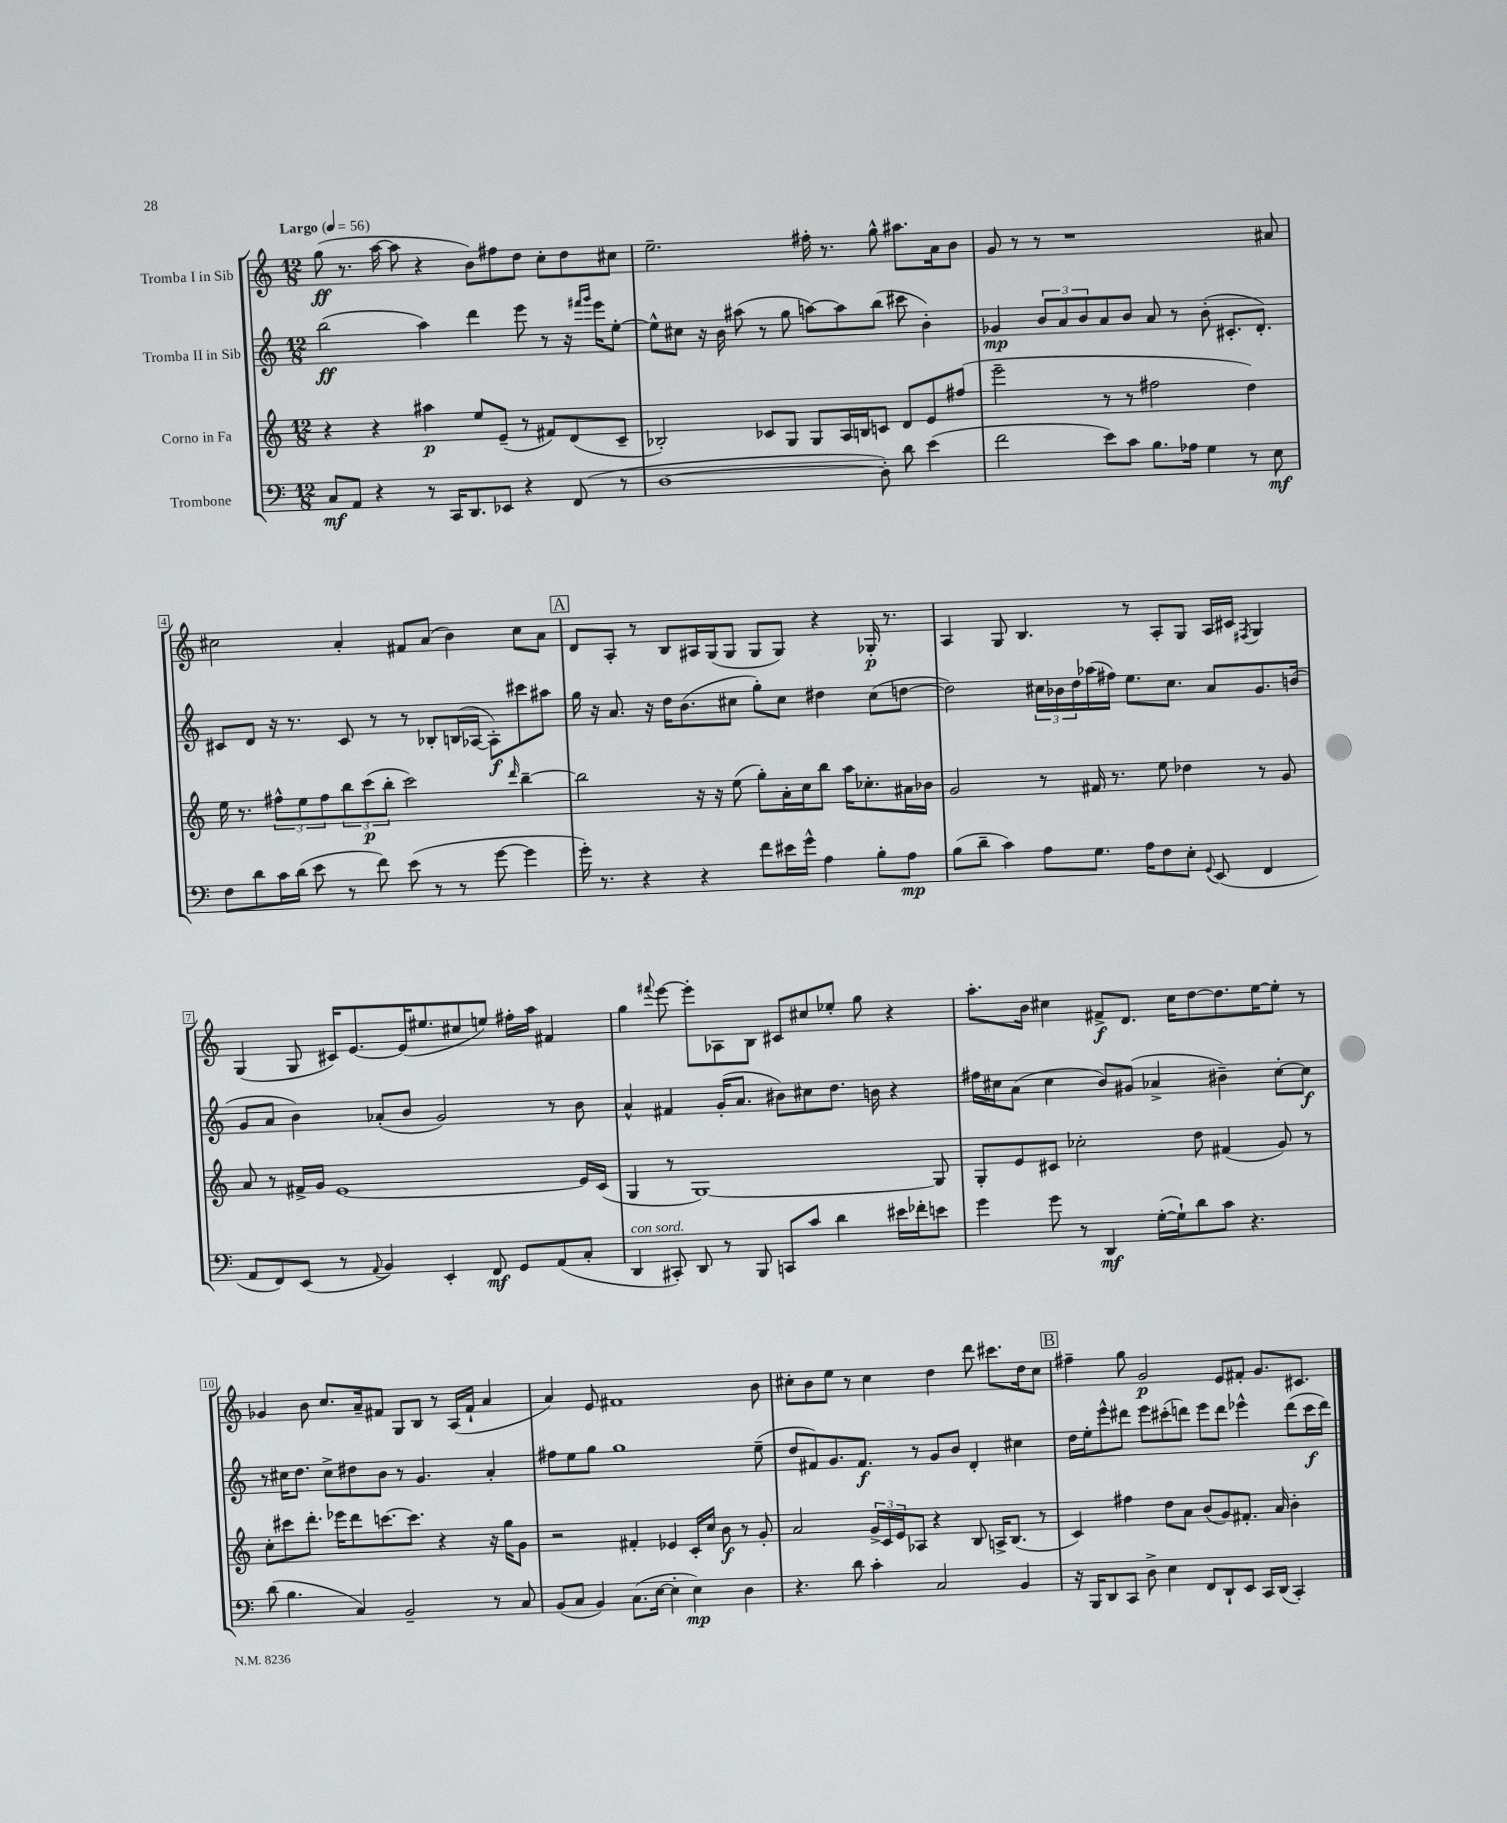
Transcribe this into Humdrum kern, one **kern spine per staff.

**kern	**kern	**kern	**kern
*staff4	*staff3	*staff2	*staff1
*clefF4	*clefG2	*clefG2	*clefG2
*k[]	*k[]	*k[]	*k[]
*M12/8	*M12/8	*M12/8	*M12/8
*MM56	*MM56	*MM56	*MM56
8C/L	4r	(2bb\	(8gg\
8AA/J	.	.	8.r
4r	4r	.	.
.	.	.	[16aa\
.	.	.	8aa\]
8r	4aa#\	4aa\)	4r
16CC/LK	.	.	.
8.DD/	.	.	.
.	8ee/L	4ddd\	8b\L)
8EE-/J	(8e~/J	.	8ff#\
4r	8r	8eee\	8dd\J
.	8f#/L)	8r	8cc'\L
(8FF/	(8d/	16r	8dd\
.	.	16qqfff#/LL	.
.	.	16qqggg/JJ	.
.	.	16eee\LK	.
8r	8c~/J	[8ee'\J	8cc#\J
=	=	=	=
[1D	2B-'/)	8ee^^\]L	2.ee~\
.	.	8cc#\J	.
.	.	16r	.
.	.	16b\	.
.	.	(8aa#\	.
.	8c-/L	8r	.
.	8G/J	8gg\	.
.	8G/L	[8aa\L)	16ff#'\
.	.	.	8.r
.	16A/L	8aa\]	.
.	16B/J	.	.
8D'\])	8c/J	(8bb\J	8gg^^\
8d\	8d/L	8ccc#\	8.aa#\L
(4e\	8e/	4b'\)	.
.	.	.	16a\k
.	(8ff#/J	.	8b\J
=	=	=	=
2f\	2eee~\	4g-/	8g/
.	.	.	8r
.	.	12b/L	8r
.	.	12a/	.
.	.	.	1r
.	.	12b/	.
8e\L)	8r	8a/	.
8c\J	8r	8b/J	.
8.B\L	2ff#\	8a/	.
.	.	8r	.
16A-\Jk	.	.	.
4G\	.	(8b'\	.
.	.	8.c#'/L	.
8r	4dd\)	.	.
.	.	8.d'/J)	.
8E\	.	.	8a#/
=	=	=	=
8F\L	16ee\	8c#/L	2cc#\
.	8.r	.	.
8d\	.	8d/J	.
16c\L	12ff#^^\L	16r	.
(16d\JJ	.	8.r	.
.	12ee\	.	.
8e\	.	.	.
.	12ff#\	.	.
8r	12bb\	8c#/	4a'/
.	(12ccc\	.	.
8f\)	.	8r	.
.	12bb'\J	.	.
(8e\	2ccc\)	8r	8f#/L
8r	.	8B-'/L	(8a/J
8r	.	(16B/L	4b\)
.	.	[16A-/JJ	.
[8g\	.	8A-'\]L)	.
.	16qqddd/	.	.
4g\]	[4bb~\	8ccc#\	8cc#\L
.	.	8aa#\J	8a\J
=	=	=	=
16g'\)	2bb\]	16gg\	8d/L
8.r	.	16r	.
.	.	8.a/	8A'/J
4r	.	.	8r
.	.	16r	.
.	.	16dd\LK	8B/L
.	.	(8.b\	.
4r	16r	.	16A#/L
.	16r	.	(16G/J
.	(8ee\	8cc#\J	8G/J
8f\L	8gg'\L)	8gg'\L)	8G/L
16e#\L	16a'\L	8cc#\J	8G/J)
16g^^\JJ	16cc\J	.	.
4A\	8bb\J	4dd#\	4r
.	16aa\LK	.	.
.	8.cc-'\	.	.
8B'\L	.	(8cc#\L	16G-'/
.	.	.	8.r
8A\J	16a#\L	[8dd\J	.
.	16b-\JJ	.	.
=	=	=	=
(8B\L	2g/	2dd\])	4A/
8d~\J	.	.	.
4c\)	.	.	8G/
.	.	.	4.B/
8A\L	8r	24cc#\LL	.
.	.	24b-\	.
.	.	24dd\	.
8.G\J	16f#/	(16aa-\	.
.	8.r	16ff#\JJ)	.
.	.	8.ee\L	8r
16A\LK	.	.	.
8F\	8ee\	.	8A'/L
.	.	8.cc#\J	.
8E'\J	4dd-\	.	8G/J
8qqGG/	.	.	.
(8EE/	.	8a/L	16A/LL
.	.	.	16c#/JJ
.	.	.	8qF#/
4FF/	8r	8.g/	4G/
.	8g/	.	.
.	.	(16b/Jk	.
=	=	=	=
8AA/L	8a/	8g/L	(4G/
8FF/)	8r	8a/J	.
(8EE/J	16f#^/LL	4b\)	8G/
.	16g/JJ	.	.
8r	[1e	.	16c#/LK)
.	.	.	[8.e/
8qqAA/	.	.	.
4BB/)	.	(8a-'/L	.
.	.	8b/J	(16e/]K
.	.	.	8.ee#/
4EE'/	.	2g/)	.
.	.	.	8cc#/
8FF/	.	.	8ee/J)
8GG/L	.	.	16ff#'\LL
.	.	.	16aa\JJ
(8AA/	.	8r	4f#/
8C'/J	16e/]LL	8b\	.
.	(16c/JJ	.	.
=	=	=	=
4DD/	4G/	4a^^/	4gg\
.	.	.	8qqfff#/
8CC#'/)	8r	4f#/	[8eee\
8DD/	[1G)	.	8eee'\]L
8r	.	(16g'/LK	8A-\
.	.	8.a/J	.
8BBB/	.	.	8B\J
8CC/L	.	8b#\L)	8c#/L
8c/J	.	8cc#\	8cc#/
4d\	.	8.dd\J	8ee-'/J
.	.	.	8gg\
.	.	16b\	.
16e#\LL	.	4r	4r
16f-'\J	.	.	.
8e\J	8G/]	.	.
=	=	=	=
4g\	8G'/L	16ff#\LL	8.aa'\L
.	.	16cc#\J	.
.	8e/	(8a\J	.
.	.	.	16b\Jk
8g\	8c#/J	4cc#\	4cc#\
8r	2cc-'\	.	.
4DD/	.	8b/L)	8f#^/L
.	.	(8g#/J	8.d/J
([16G'\LL	.	4a-^/	.
16G`\]J)	.	.	16cc#\LK
8d\	8dd\	.	[8dd\
8c\J	(4f#/	4b#~\)	8.dd\]
4.r	.	.	.
.	.	.	[16ee\K
.	8g/)	[8cc#'\L	8ee'\]J
.	8r	8cc#\]J	8r
=	=	=	=
(8d\	8cc'\L	8r	4g-/
4.B\	8ccc#\	16cc#\LK	.
.	.	8.dd\J	.
.	8.ddd'\J	.	8b\
.	.	8cc#^\L	8.cc/L
.	16eee-\LK	.	.
4C/)	8ddd\	8dd#\	.
.	.	.	16a~/k
.	[8.ccc\	8b\J	8f#/J
2BB~/	.	8r	8G/L
.	8.ccc\]J	.	.
.	.	4.g/	8B/J
.	4r	.	8r
.	.	.	(16A/LL
.	.	.	16f#`/JJ
8r	16r	4a'/	4a/
.	16gg\LK	.	.
8C/	8g\J	.	.
=	=	=	=
(8BB/L	2r	8ff#\L	4a/)
8C/J	.	8ee\	.
4BB/)	.	8gg\J	8e/
.	.	1gg	1f#
(8.C\L	4f#'/	.	.
[16E\Jk	.	.	.
4E'\]	4e-/	.	.
4E\)	16c'/LL	.	.
.	16cc/JJ	.	.
.	8b\	.	.
4D\	8r	.	.
.	8g'/	(8ee~\	8b\
=	=	=	=
4.r	2a/	8dd/L	8cc#'\L
.	.	8f#/)	8b\
.	.	8.g/	8ee\J
8d\	.	.	8r
.	.	8.f#/J	.
4c'\	24g^/LL	.	4cc#\
.	24c/	.	.
.	24e/J	.	.
.	8A-/J	8r	.
2C/	4r	8g/L	4dd\
.	.	8b/J	.
.	8B/	4d'/	8ddd\
.	16A^/LK	.	8.ccc#\L
.	(8.B/J	.	.
4BB/	.	4cc#\	.
.	.	.	16dd\k
.	8r	.	8cc#\J
=	=	=	=
16r	4c/)	16dd\LL	4ff#~\
16BBB/LK	.	16ee'\J	.
8DD/	.	8eee^^\	.
8CC/J	4ff#\	8ddd#\J	8gg\
8D^\	.	8eee\L	2g/
4E\	8dd\L	(8ccc#'\	.
.	8a\J	8ddd\J)	.
8FF/L	(8b/L	8eee\L	.
8DD`/	8g/)	8ddd\J	8e/L
8EE/J	8.f#'/J	4eee-^^\	8f#'/J
16CC/LL	.	.	8.g/L
(16DD/JJ	16a/	.	.
4CC'/)	4b'\	(8ddd\L	.
.	.	.	8.c#/J
.	.	16ccc#\L	.
.	.	16ddd\JJ)	.
==	==	==	==
*-	*-	*-	*-
